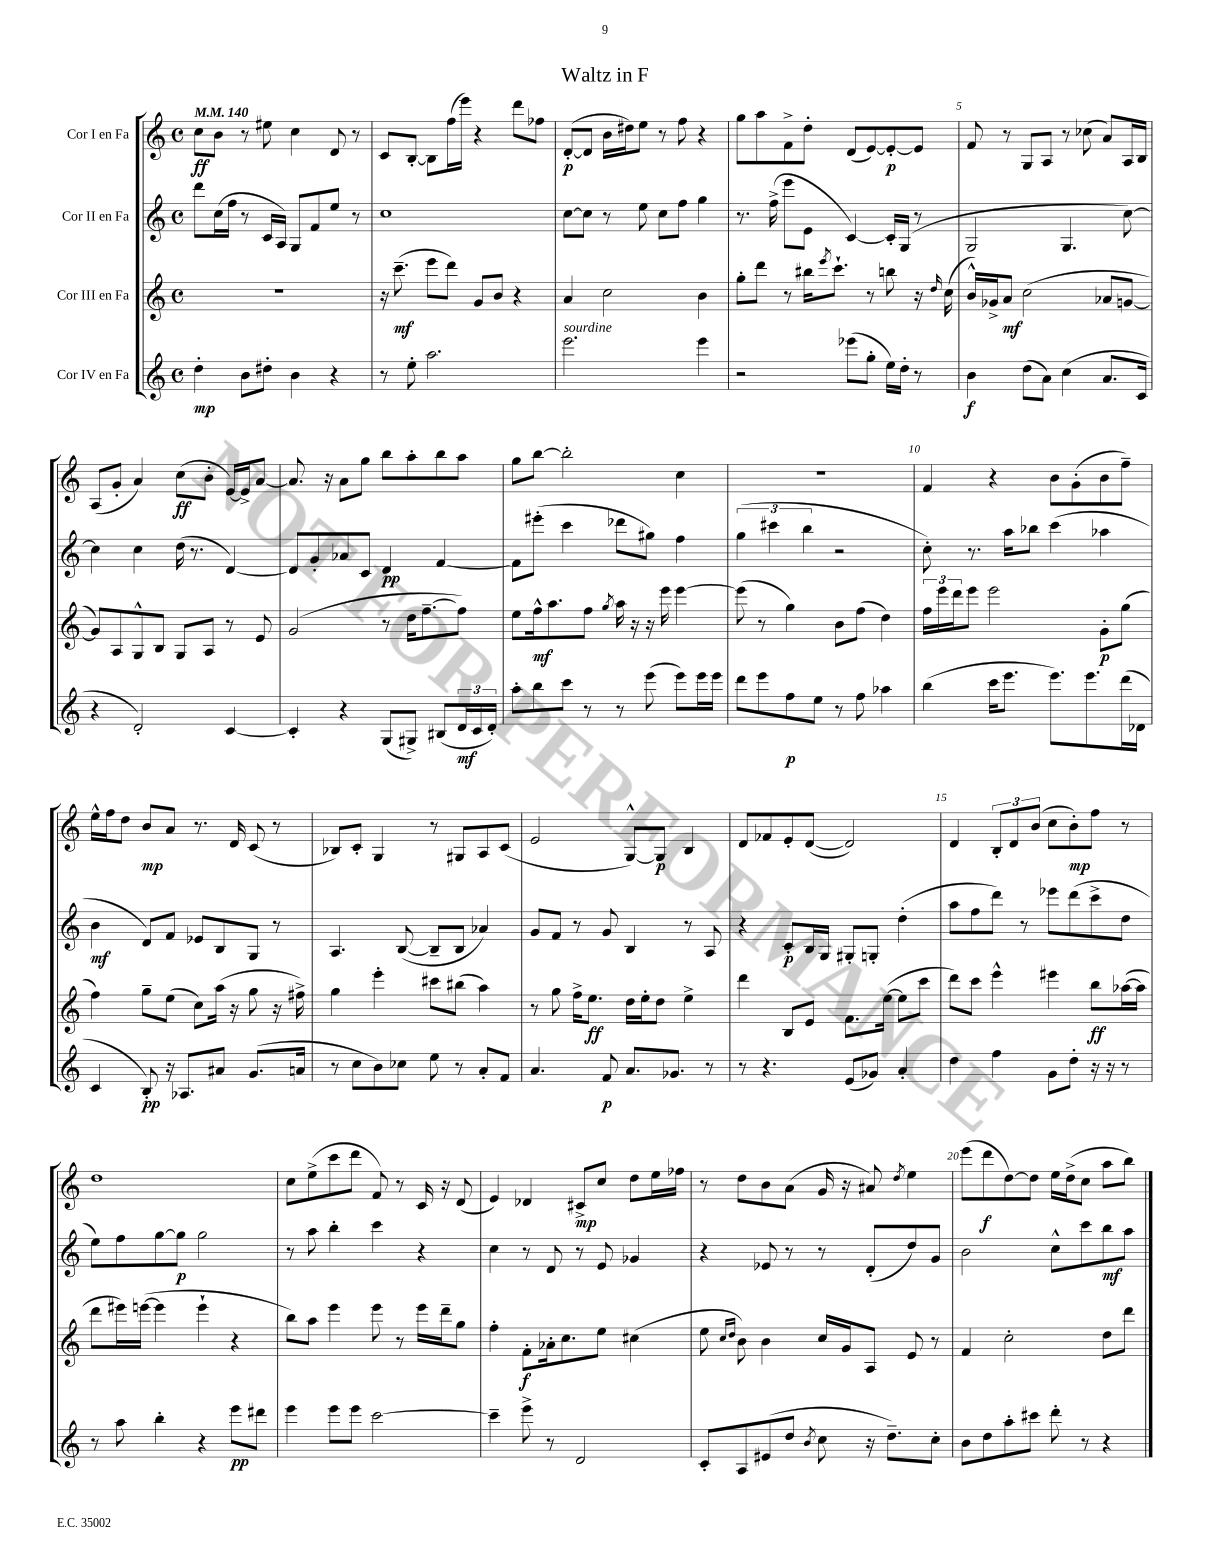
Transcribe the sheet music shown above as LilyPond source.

\header { title = "Waltz in F" }
<<
\new StaffGroup <<
\new Staff = "s0" \with { instrumentName = "Cor I en Fa" } {
    \clef treble \key c \major \defaultTimeSignature \time 4/4 \tempo 4 = 140
    c''8\ff b'8 r8 eis''8 c''4 d'8 r8 |
    c'8 b8~-. b8 f''16( e'''16) r4 d'''8 fes''8 |
    d'8~-.\p( d'8 b'16 dis''16) e''8 r8 f''8 r4 |
    g''8 a''8 f'8-> d''8-. d'8( e'8~) e'8~-.\p e'8 |
    f'8 r8 g8 a8 r8 ces''8( a'8) a16 b16 |
    a8( g'8-. a'4) c''8\ff( b'8-. e'16~) e'16-> a'8~ |
    a'8. r16 a'8 g''8 b''8 a''8-. b''8 a''8 |
    g''8 b''8~ b''2-. c''4 |
    R1 |
    f'4 r4 b'8 g'8-.( b'8 f''8--) |
    e''16-^ f''16 d''8 b'8\mp a'8 r8. d'16 c'8( r8 |
    bes8) c'8-. g4 r8 gis8 a8 c'8( |
    e'2 g8~-^) g8\p b4 |
    d'8 fes'8 e'8-. d'8~( d'2) |
    d'4 \tuplet 3/2 { b8-. d'8 b'8( } c''8 b'8-.\mp) f''8 r8 |
    d''1 |
    c''8 e''8->( c'''8 d'''8 f'8) r8 c'16 r16 d'8( |
    e'4) des'4 cis'8->\mp c''8 d''8 e''16 fes''16 |
    r8 d''8 b'8 a'8( g'16 r16 ais'8) \acciaccatura { d''8 } e''4 |
    e'''8( d'''8\f d''8~) d''8 e''16 d''16->( c''8 a''8 b''8) \bar "|." |
}
\new Staff = "s1" \with { instrumentName = "Cor II en Fa" } {
    \clef treble \key c \major \defaultTimeSignature \time 4/4
    d'''8 c''16( f''16 r8 c'16 a16) g8 f'8 e''8 r8 |
    c''1 |
    c''8~ c''8 r8 e''8 c''8 f''8 g''4 |
    r8. f''16->( e'''8 e'8 c'4~) c'16-. g16( r8 |
    g2 g4. c''8~) |
    c''4 c''4 d''16( r8. d'4~) |
    d'8 g'8-. aes'8 c'8 d'4\pp f'4~ |
    f'8 eis'''8-.( c'''4 des'''8 gis''8) f''4 |
    \tuplet 3/2 { g''4( cis'''4 b''4 } r2 |
    c''8-.) r8. a''16 bes''8 c'''4( aes''4 |
    b'4\mf d'8) f'8 ees'8 b8 g8 r8 |
    a4. b8~( b8-- b8 aes'4) |
    g'8 f'8 r8 g'8 b4 r8 a8 |
    r4 c'8-.\p b16 g16 gis8-. g8-. d''4-.( |
    a''8 f''8 d'''8) r8 ees'''8 d'''8( c'''8-> d''8 |
    e''8) f''8 g''8~ g''8\p g''2 |
    r8 a''8 b''4-. c'''4 r4 |
    c''4 r8 d'8 r8 e'8 ges'4 |
    r4 ees'8 r8 r8 d'8-.( d''8) g'8 |
    b'2 c''8-^ c'''8 b''8\mf a''8 \bar "|." |
}
\new Staff = "s2" \with { instrumentName = "Cor III en Fa" } {
    \clef treble \key c \major \defaultTimeSignature \time 4/4
    r1 |
    r16 c'''8.--\mf( e'''8 d'''8) g'8 b'8 r4 |
    a'4 c''2 b'4 |
    g''8-. d'''8 r8 bis''16 \acciaccatura { e'''8 } c'''8.-! r8 b''8 r16 \grace { d''16 } c''16( |
    b'16-^) ges'16-> a'8\mf c''2( aes'8 g'8~ |
    g'8) a8 g8-^ b8 g8 a8 r8 e'8 |
    g'2( r8 d''16 f''8.~-- f''8) |
    e''8 f''16-^\mf a''8. f''8 \acciaccatura { g''8 } a''16 r16 r16 e'''16 e'''4~ |
    e'''8( r8 g''4) b'8 f''8( d''4) |
    \tuplet 3/2 { f''16 e'''16 d'''16 } e'''8 e'''2 g'8-.\p g''8( |
    f''4) g''8-- e''8( c''8) a''16( r16 g''8 r16 fis''16->) |
    g''4 e'''4-. cis'''8 bis''8( a''4) |
    r8 g''8 f''16-> e''8.\ff d''16 e''16-. d''8 e''4-> |
    d'''4 b8 e'8 f'8. e''16~( e''8 c'''8 |
    d'''8) c'''8 e'''4-^ eis'''4 b''8\ff aes''16~( aes''16 |
    d'''8 eis'''16) e'''16~( e'''4 e'''4-! r4 |
    b''8) a''8 e'''4 e'''8 r8 e'''16 d'''16-- g''8 |
    f''4-. f'8-.\f aes'16-. c''8. e''8 cis''4( |
    e''8 \grace { c''16 d''16 } b'8) b'4 c''16 g'16 a8 e'8 r8 |
    f'4 c''2-. d''8 d'''8 \bar "|." |
}
\new Staff = "s3" \with { instrumentName = "Cor IV en Fa" } {
    \clef treble \key c \major \defaultTimeSignature \time 4/4
    d''4-.\mp b'8 dis''8-. b'4 r4 |
    r8 e''8-. a''2. |
    e'''2.^\markup { \italic "sourdine" } e'''4 |
    r2 ees'''8( g''8-. e''16) d''16-. r8 |
    b'4\f d''8( a'8) c''4( a'8. c'16 |
    r4 d'2-.) c'4~ |
    c'4-. r4 g8( gis8->) bis8( \tuplet 3/2 { d'16\mf c'16 d'16-.) } |
    a''8-. b''8 c'''8 r8 r8 e'''8( e'''8) e'''16 e'''16 |
    d'''8 e'''8 f''8\p e''8 r8 f''8 aes''4 |
    b''4( c'''16 e'''8. e'''8.) e'''8. d'''16( des'16 |
    c'4 b8-.\pp) r16 aes8. ais'8 g'8.( a'16 |
    r8 c''8 b'8) ces''8 e''8 r8 a'8-. f'8 |
    a'4. f'8\p a'8. ges'8. r8 |
    r8 r4. e'8( ges'8) a'4-. |
    d''4 f''4 g'8 d''8-. r16 r16 r8 |
    r8 a''8 b''4-. r4 e'''8\pp dis'''8 |
    e'''4 e'''8 e'''8 c'''2~ |
    c'''4-- e'''8-> r8 d'2 |
    c'8-. a8 eis'8( d''8 \acciaccatura { b'8 } c''8 r16 d''8.--) c''8-. |
    b'8 d''8 a''8-. cis'''8 d'''8-. r8 r4 \bar "|." |
}
>>
>>
\layout { \context { \Score \override BarNumber.break-visibility = ##(#f #t #t) barNumberVisibility = #(every-nth-bar-number-visible 5) } }
